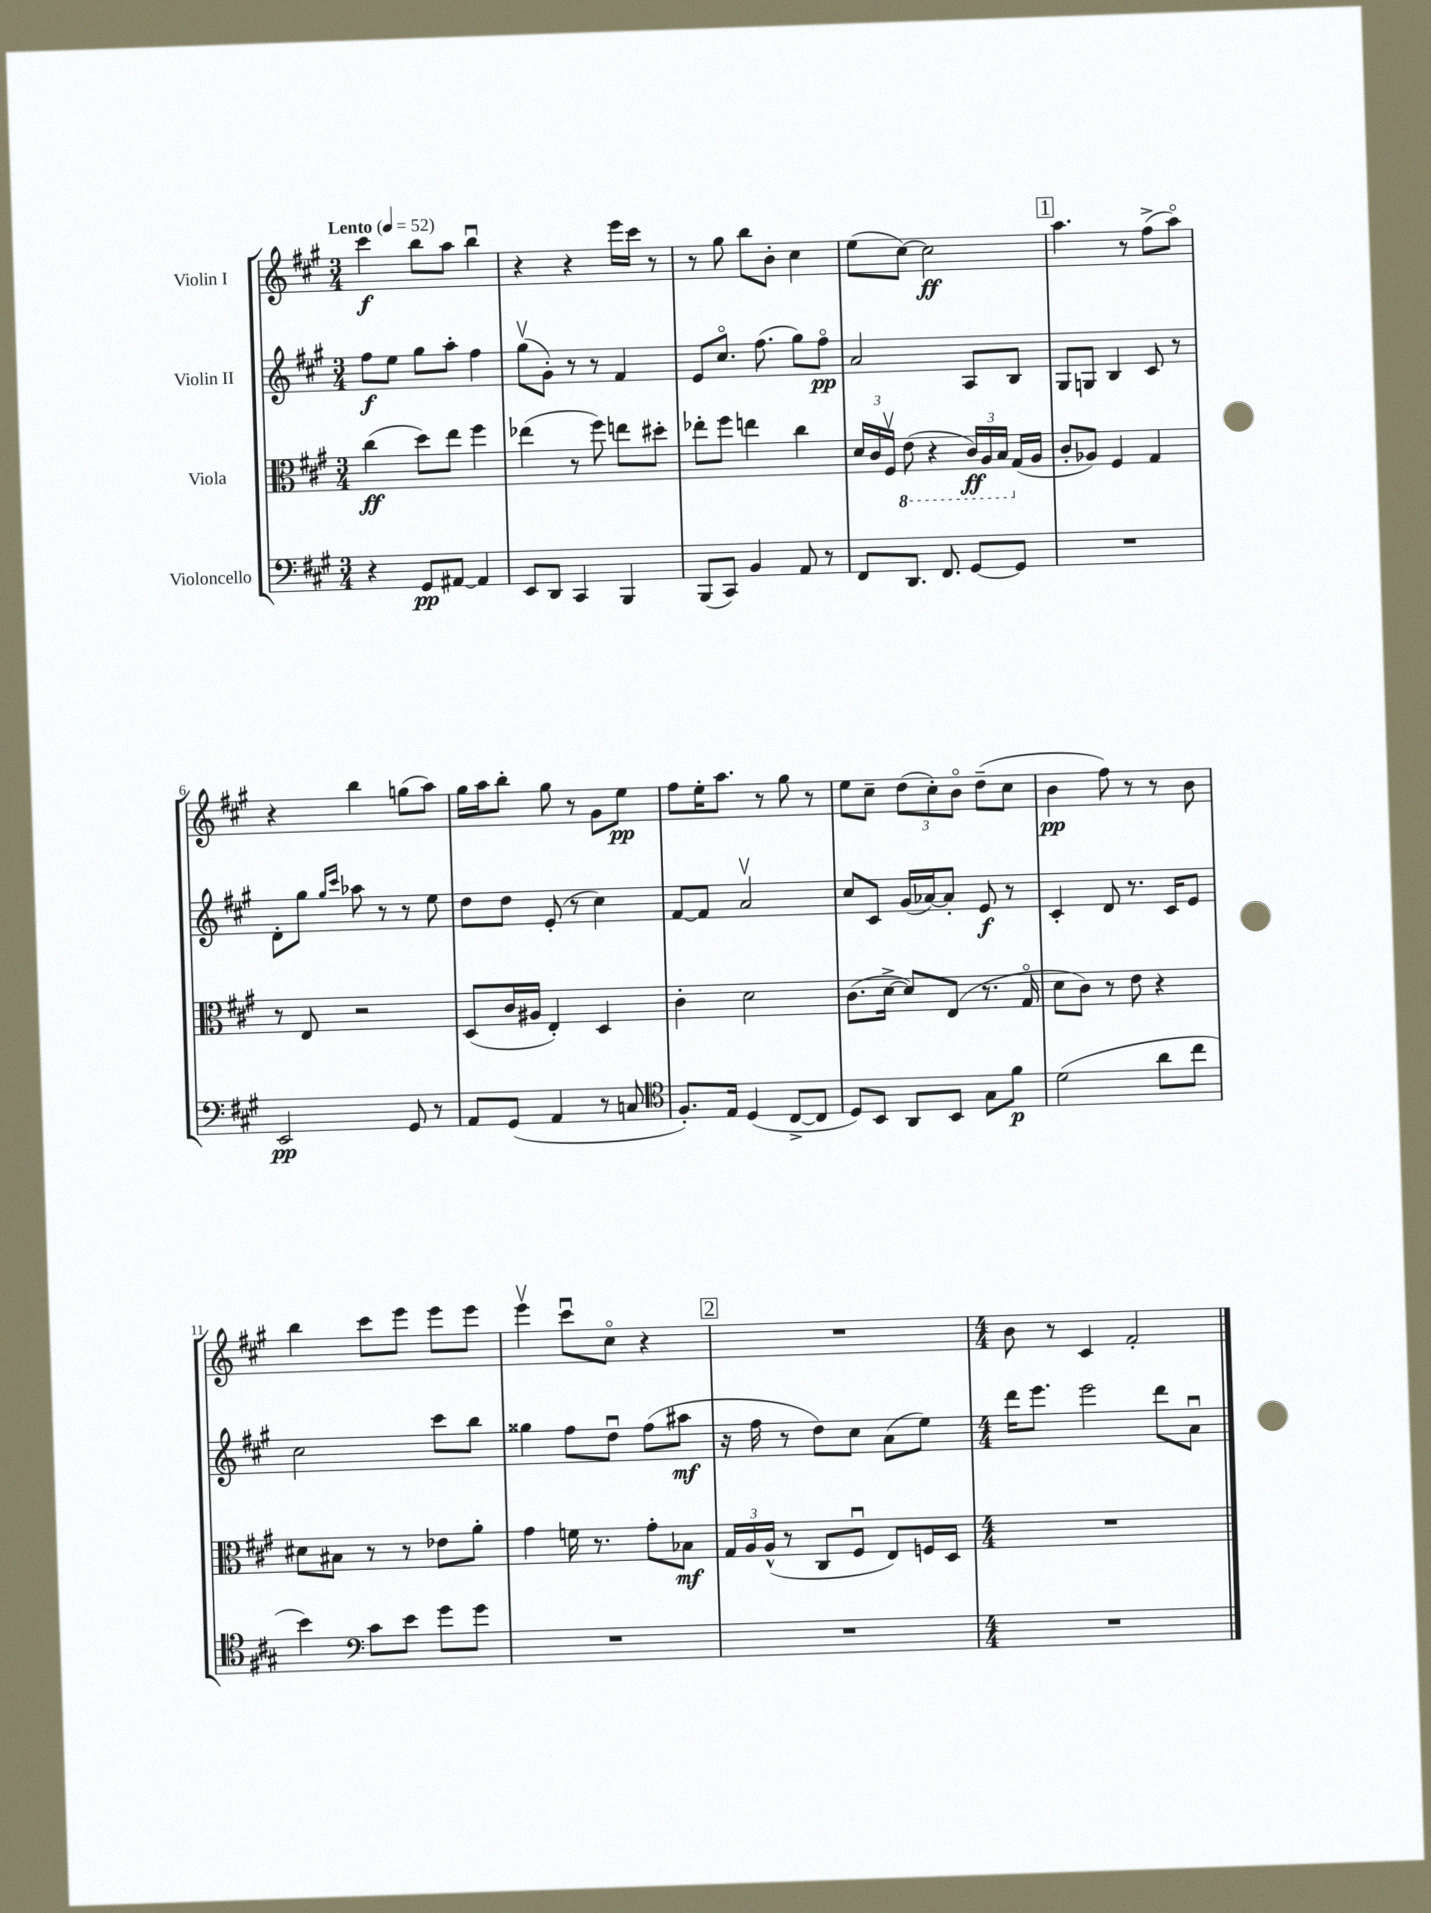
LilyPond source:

<<
\new StaffGroup <<
\new Staff = "s0" \with { instrumentName = "Violin I" } {
    \clef treble \key a \major \numericTimeSignature \time 3/4 \tempo "Lento" 4 = 52
    \autoBeamOff cis'''4\f b''8[ a''8] b''4\downbow |
    r4 r4 e'''16[ cis'''16] r8 |
    r8 gis''8 b''8[ b'8]-. cis''4 |
    e''8[( cis''8]~) cis''2\ff |
    \mark \markup { \box "1" } a''4. r8 fis''8[->( a''8]\flageolet) |
    r4 b''4 g''8[( a''8]) |
    gis''16[ a''16 b''8]-. gis''8 r8 gis'8[ e''8]\pp |
    fis''8[ e''16-. a''8.] r8 gis''8 r8 |
    e''8[ cis''8]-- \tuplet 3/2 { d''8[( cis''8-.) b'8]\flageolet } d''8[--( cis''8] |
    b'4\pp fis''8) r8 r8 b'8 |
    b''4 cis'''8[ e'''8] e'''8[ e'''8] |
    e'''4\upbow cis'''8[\downbow cis''8]\flageolet r4 |
    \mark \markup { \box "2" } R2. |
    \numericTimeSignature \time 4/4 b'8 r8 cis'4 fis'2-. \bar "|." |
}
\new Staff = "s1" \with { instrumentName = "Violin II" } {
    \clef treble \key a \major \numericTimeSignature \time 3/4
    \autoBeamOff fis''8[\f e''8] gis''8[ a''8]-. fis''4 |
    gis''8[\upbow( gis'8]-.) r8 r8 fis'4 |
    e'8[ cis''8.]\flageolet fis''8.( gis''8[) fis''8]\flageolet\pp |
    a'2 a8[ b8] |
    \mark \markup { \box "1" } gis8[ g8] b4 cis'8 r8 |
    d'8[-. gis''8] \grace { gis''16[ cis'''16] } aes''8 r8 r8 e''8 |
    d''8[ d''8] e'8-.( r8 cis''4) |
    fis'8[~ fis'8] a'2\upbow |
    cis''8[ cis'8] gis'16[( aes'16~) aes'8]-. e'8\f r8 |
    cis'4-. d'8 r8. cis'16[ e'8] |
    cis''2 cis'''8[ b''8] |
    gisis''4 fis''8[ d''8]\downbow fis''8[( ais''8]\mf |
    \mark \markup { \box "2" } r16 fis''16 r8 d''8[) cis''8] a'8[( e''8]) |
    \numericTimeSignature \time 4/4 d'''16[ e'''8.] e'''2 d'''8[ a'8]\downbow \bar "|." |
}
\new Staff = "s2" \with { instrumentName = "Viola" } {
    \clef alto \key a \major \numericTimeSignature \time 3/4
    \autoBeamOff cis''4\ff( d''8[) e''8] fis''4 |
    ees''4( r8 fis''8) e''8[ dis''8]-. |
    ees''8[-. fis''8] e''4 cis''4 |
    \tuplet 3/2 { d'16[ cis'16 fis16]\upbow } \ottava #-1 e8( r4 \tuplet 3/2 { cis16[\ff) a,16 b,16] \ottava #0 } gis16[( a16] |
    \mark \markup { \box "1" } cis'8[-. aes8]) fis4 gis4 |
    r8 e8 r2 |
    d8[( cis'16 ais16] e4-.) d4 |
    cis'4-. d'2 |
    cis'8.[( d'16]~-> d'8[) e8]( r8. gis16\flageolet |
    d'8[ cis'8]) r8 e'8 r4 |
    dis'8[ bis8] r8 r8 ees'8[ a'8]-. |
    gis'4 f'16 r8. gis'8[-. bes8]\mf |
    \mark \markup { \box "2" } \tuplet 3/2 { gis16[ a16 a16]-^( } r8 cis8[ fis8]\downbow e8[) f16 d16] |
    \numericTimeSignature \time 4/4 R1 \bar "|." |
}
\new Staff = "s3" \with { instrumentName = "Violoncello" } {
    \clef bass \key a \major \numericTimeSignature \time 3/4
    \autoBeamOff r4 gis,8[\pp ais,8]~ ais,4 |
    e,8[ d,8] cis,4 b,,4 |
    b,,8[( cis,8]) b,4 a,8 r8 |
    fis,8[ d,8.] fis,8. gis,8[~ gis,8] |
    \mark \markup { \box "1" } R2. |
    e,2\pp gis,8 r8 |
    a,8[ gis,8]( a,4 r8 c8 |
    \clef tenor fis8.[-.) e16] d4( cis8[~-> cis8] |
    d8[) b,8] a,8[ b,8] gis8[ fis'8]\p |
    d'2( a'8[ cis''8] |
    b'4) \clef bass cis'8[ e'8] gis'8[ gis'8] |
    R2. |
    \mark \markup { \box "2" } R2. |
    \numericTimeSignature \time 4/4 R1 \bar "|." |
}
>>
>>
